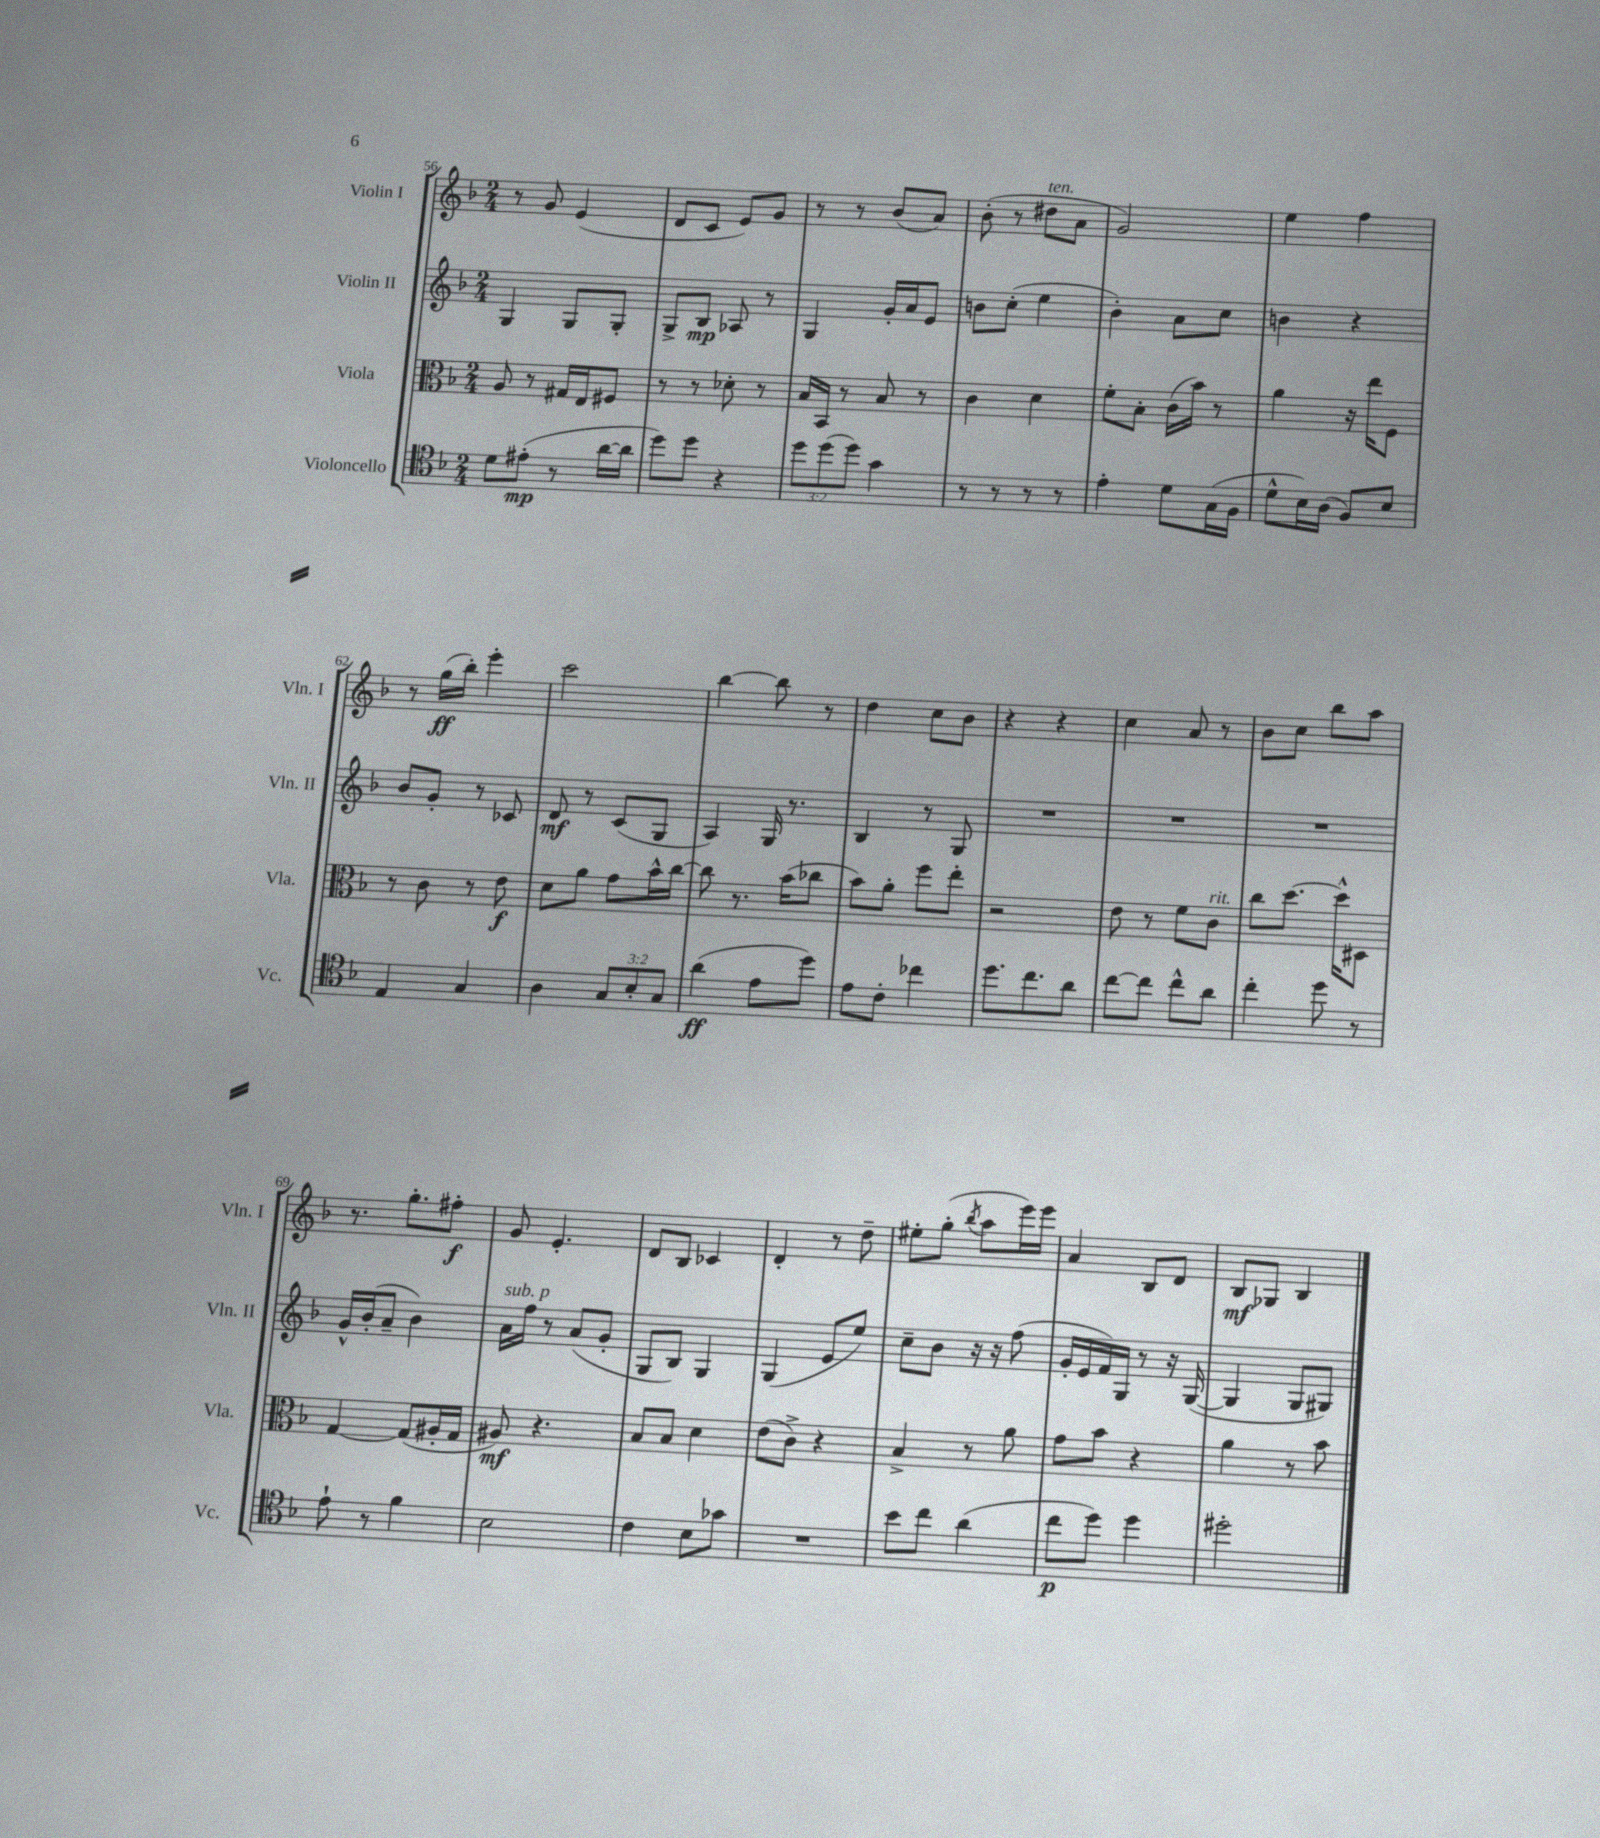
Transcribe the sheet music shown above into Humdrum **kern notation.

**kern	**dynam	**kern	**dynam	**kern	**dynam	**kern	**dynam
*part4	*part4	*part3	*part3	*part2	*part2	*part1	*part1
*staff4	*staff4	*staff3	*staff3	*staff2	*staff2	*staff1	*staff1
*I"Violoncello	*	*I"Viola	*	*I"Violin II	*	*I"Violin I	*
*I'Vc.	*	*I'Vla.	*	*I'Vln. II	*	*I'Vln. I	*
*clefC4	*	*clefC3	*	*clefG2	*	*clefG2	*
*k[b-]	*	*k[b-]	*	*k[b-]	*	*k[b-]	*
*M2/4	*	*M2/4	*	*M2/4	*	*M2/4	*
=56	=56	=56	=56	=56	=56	=56	=56
8d\L	.	8A/	.	4G/	.	8r	.
(8e#X'\J	mp	8r	.	.	.	8g/	.
8r	.	16G#X/LL	.	8G/L	.	(4e/	.
.	.	16E/J	.	.	.	.	.
[16a\LL	.	8F#X/J	.	8G'/J	.	.	.
16a\JJ]	.	.	.	.	.	.	.
=57	=57	=57	=57	=57	=57	=57	=57
8dd\L)	.	8r	.	8G^/L	.	8d/L	.
8dd\J	.	8r	.	8B-/J	mp	8c/J	.
4r	.	8d-X'\	.	8A-X/	.	8e/L)	.
.	.	8r	.	8r	.	8g/J	.
=58	=58	=58	=58	=58	=58	=58	=58
12dd\L	.	16B-/LL	.	4G/	.	8r	.
.	.	16BB-/JJ	.	.	.	.	.
(12dd\	.	.	.	.	.	.	.
.	.	8r	.	.	.	8r	.
12dd\J)	.	.	.	.	.	.	.
4g\	.	8B-/	.	16g'/LL	.	(8b-/L	.
.	.	.	.	16a/J	.	.	.
.	.	8r	.	8e/J	.	8a/J)	.
=59	=59	=59	=59	=59	=59	=59	=59
8r	.	4c\	.	8bn\L	.	(8b-'\	.
8r	.	.	.	(8cc'\J	.	8r	.
!	!	!	!	!	!	!LO:TX:a:i:t=ten.	!
8r	.	4d\	.	4ee\	.	8dd#X\L	.
8r	.	.	.	.	.	8a\J	.
=60	=60	=60	=60	=60	=60	=60	=60
4e'\	.	8f'\L	.	4b-'\)	.	2g/)	.
.	.	8B-'\J	.	.	.	.	.
8d\L	.	(16c\LL	.	8a\L	.	.	.
.	.	16b-\JJ)	.	.	.	.	.
(16G\L	.	8r	.	8cc\J	.	.	.
16F\JJ	.	.	.	.	.	.	.
=61	=61	=61	=61	=61	=61	=61	=61
8d^^\L	.	4a\	.	4bn\	.	4ee\	.
16B-\L)	.	.	.	.	.	.	.
(16A\JJ	.	.	.	.	.	.	.
8F/L)	.	16r	.	4r	.	4ff\	.
.	.	16ee\KL	.	.	.	.	.
8B-/J	.	8F\J	.	.	.	.	.
!!LO:LB:g=z
=62	=62	=62	=62	=62	=62	=62	=62
4E/	.	8r	.	8b-/L	.	8r	.
.	.	8c\	.	8g'/J	.	(16gg\LL	ff
.	.	.	.	.	.	16bb-'\JJ)	.
4G/	.	8r	.	8r	.	4eee'\	.
.	.	8e\	f	8c-X/	.	.	.
=63	=63	=63	=63	=63	=63	=63	=63
4A\	.	8d\L	.	8d/	mf	2ccc\	.
.	.	8a\J	.	8r	.	.	.
12G/L	.	8g\L	.	(8c/L	.	.	.
12B-'/	.	.	.	.	.	.	.
.	.	16b-^^\L	.	8G/J	.	.	.
12G/J	.	.	.	.	.	.	.
.	.	[16cc\JJ	.	.	.	.	.
=64	=64	=64	=64	=64	=64	=64	=64
(4a\	ff	8cc\]	.	4A/)	.	[4bb-\	.
.	.	8.r	.	.	.	.	.
8e\L	.	.	.	16G/	.	8bb-\]	.
.	.	(16b-\KL	.	8.r	.	.	.
8dd\J)	.	8cc-X\J	.	.	.	8r	.
=65	=65	=65	=65	=65	=65	=65	=65
8e\L	.	8b-\L)	.	4B-/	.	4dd\	.
8c'\J	.	8a'\J	.	.	.	.	.
4cc-X\	.	8ff\L	.	8r	.	8cc\L	.
.	.	8ee'\J	.	8G/	.	8b-\J	.
=66	=66	=66	=66	=66	=66	=66	=66
8.dd\L	.	2r	.	2r	.	4r	.
8.cc\	.	.	.	.	.	.	.
.	.	.	.	.	.	4r	.
8a\J	.	.	.	.	.	.	.
=67	=67	=67	=67	=67	=67	=67	=67
[8cc\L	.	8e\	.	2r	.	4cc\	.
8cc\J]	.	8r	.	.	.	.	.
8cc^^\L	.	8f\L	.	.	.	8a/	.
!	!	!LO:TX:a:i:t=rit.	!	!	!	!	!
8a\J	.	8c\J	.	.	.	8r	.
=68	=68	=68	=68	=68	=68	=68	=68
4cc'\	.	8cc\L	.	2r	.	8b-\L	.
.	.	[8.dd\J	.	.	.	8cc\J	.
8dd\	.	.	.	.	.	8bb-\L	.
.	.	16dd^^\KL]	.	.	.	.	.
8r	.	8D#X\J	.	.	.	8aa\J	.
!!LO:LB:g=z
=69	=69	=69	=69	=69	=69	=69	=69
8e`\	.	[4G/	.	16g^^/LL	.	8.r	.
.	.	.	.	(16b-'/J	.	.	.
8r	.	.	.	8a~/J	.	.	.
.	.	.	.	.	.	8.gg'\L	.
4f\	.	(8G/L]	.	4b-\)	.	.	.
.	.	16A#X'/L	.	.	.	8ff#X'\J	f
.	.	16G/JJ	.	.	.	.	.
=70	=70	=70	=70	=70	=70	=70	=70
!	!	!	!	!LO:TX:a:i:t=sub. p	!	!	!
2B-\	.	8A#X/)	mf	16a\LL	.	8g/	.
.	.	.	.	16ff\JJ	.	.	.
.	.	4.r	.	8r	.	4.e'/	.
.	.	.	.	(8a/L	.	.	.
.	.	.	.	8g'/J	.	.	.
=71	=71	=71	=71	=71	=71	=71	=71
4c\	.	8B-/L	.	8G/L	.	8d/L	.
.	.	8B-/J	.	8B-/J)	.	8B-/J	.
8B-\L	.	4d\	.	4G/	.	4c-X/	.
8g-X\J	.	.	.	.	.	.	.
=72	=72	=72	=72	=72	=72	=72	=72
2r	.	(8e\L	.	(4G/	.	4d'/	.
.	.	8c^\J)	.	.	.	.	.
.	.	4r	.	8e/L	.	8r	.
.	.	.	.	8ee/J)	.	8dd~\	.
=73	=73	=73	=73	=73	=73	=73	=73
8b-\L	.	4B-^/	.	8cc~\L	.	8ee#X'\L	.
8cc\J	.	.	.	8b-\J	.	(8gg'\J	.
.	.	.	.	.	.	8qbb-/	.
(4a\	.	8r	.	16r	.	8aa\L	.
.	.	.	.	16r	.	.	.
.	.	8a\	.	(8ff\	.	16eee\L)	.
.	.	.	.	.	.	16eee\JJ	.
=74	=74	=74	=74	=74	=74	=74	=74
8cc\L	p	8g\L	.	16g'/LL	.	4a/	.
.	.	.	.	16e/	.	.	.
8dd\J)	.	8b-\J	.	16f/)	.	.	.
.	.	.	.	16G/JJ	.	.	.
4dd\	.	4r	.	8r	.	8B-/L	.
.	.	.	.	16r	.	8d/J	.
.	.	.	.	([16G/	.	.	.
=75	=75	=75	=75	=75	=75	=75	=75
2dd#X'\	.	4a\	.	4G/]	.	8B-/L	mf
.	.	.	.	.	.	8G-X/J	.
.	.	8r	.	8G/L	.	4B-/	.
.	.	8b-\	.	8G#X/J)	.	.	.
==	==	==	==	==	==	==	==
*-	*-	*-	*-	*-	*-	*-	*-
